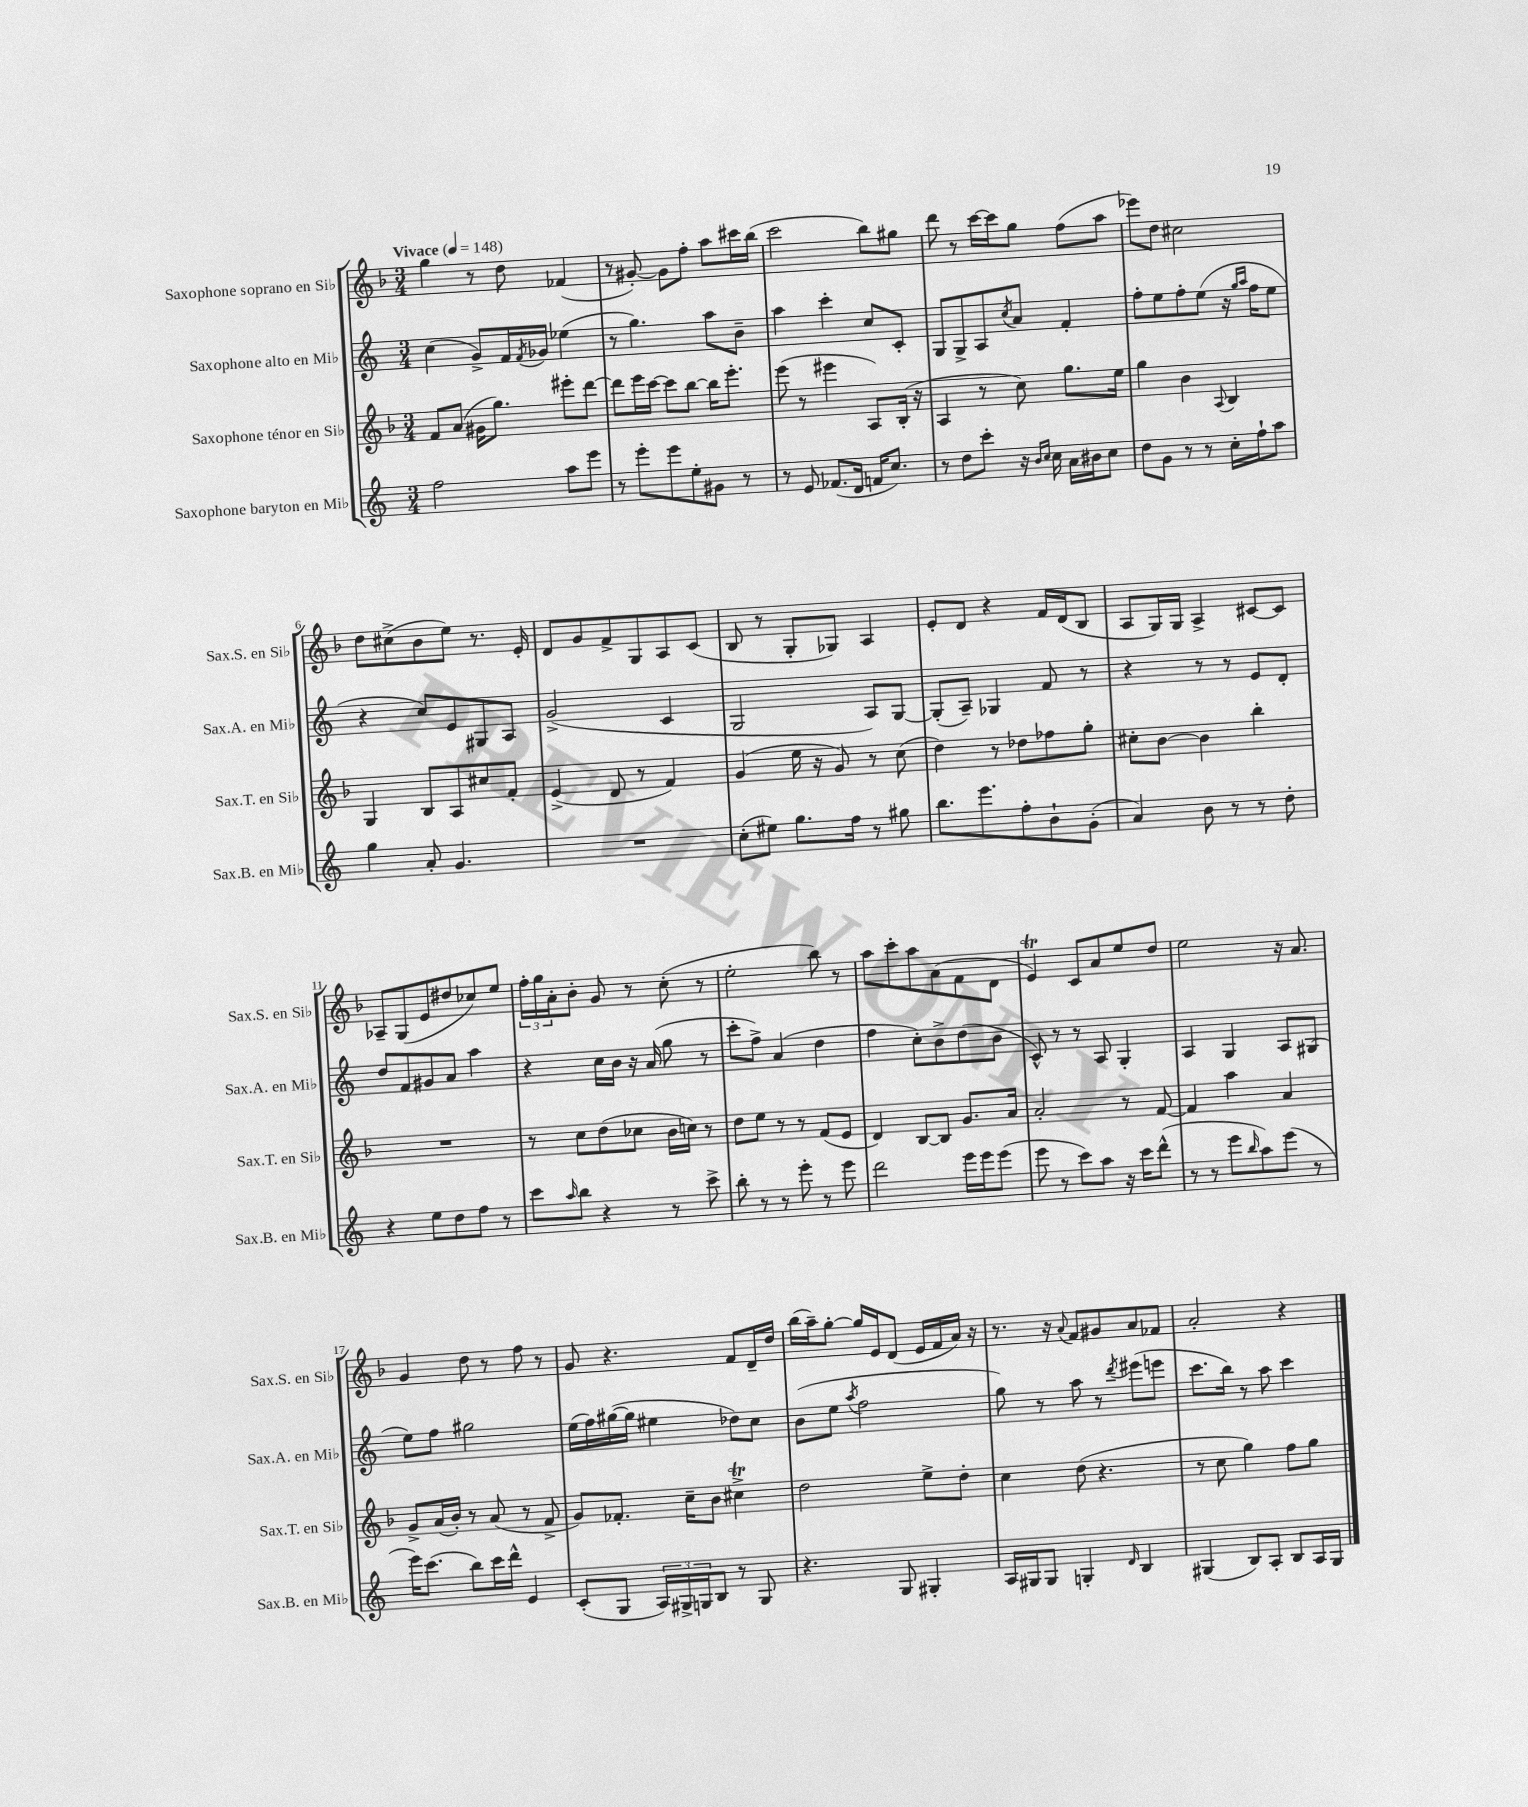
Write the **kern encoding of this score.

**kern	**kern	**kern	**kern
*part4	*part3	*part2	*part1
*staff4	*staff3	*staff2	*staff1
*I"Saxophone baryton en Mi♭	*I"Saxophone ténor en Si♭	*I"Saxophone alto en Mi♭	*I"Saxophone soprano en Si♭
*I'Sax.B. en Mi♭	*I'Sax.T. en Si♭	*I'Sax.A. en Mi♭	*I'Sax.S. en Si♭
*clefG2	*clefG2	*clefG2	*clefG2
*k[]	*k[b-]	*k[]	*k[b-]
*M3/4	*M3/4	*M3/4	*M3/4
*MM148	*MM148	*MM148	*MM148
=1	=1	=1	=1
!	!	!	!LO:TX:a:B:t=Vivace
2ff\	8f/L	(4cc\	4gg\
.	(8a/J	.	.
.	16g#X\KL	8g^/L)	8r
.	8.gg\J)	.	.
.	.	16f/L	8dd\
.	.	8qf/	.
.	.	16g-X/JJ	.
8aa\L	8eee#X'\L	(4ee-X\	(4f-X/
8eee\J	[8ddd\J	.	.
=2	=2	=2	=2
8r	8ddd\L]	8r	8r
8eee'\L	16eee\L	4.gg\)	[8g#X'/)
.	[16ccc\JJ	.	.
8eee\	8ccc\L]	.	8g#\L]
8ee'\	[8bb-\J	.	8ff'\J
8g#X\J	16bb-\KL]	8aa\L	8aa\L
.	8.eee'\J	.	.
8r	.	8b~\J	16ccc#X\L
.	.	.	(16bb-\JJ
=3	=3	=3	=3
8r	(8eee\	4aa\	2ccc\
8e/	8r	.	.
(8.f-X/L	4eee#X\	4ccc'\	.
16d/Jk	.	.	.
16fn/KL	8A/L)	8cc/L	8bb-\L)
8.cc/J)	.	.	.
.	(16B-'/Jk	8c'/J	8gg#X\J
.	16r	.	.
=4	=4	=4	=4
8r	4A/	8G/L	8ddd\
8dd\L	.	8G^/	8r
8ccc'\J	8r	8A/	[16ccc\LL
.	.	.	16ccc\J]
.	.	8qcc/	.
16r	8cc\)	8a/J	8gg\J
16qqb/LL	.	.	.
16qqcc/JJ	.	.	.
16cc\	.	.	.
16a\LL	8.gg\L	4f'/	(8ff\L
16b#X\J	.	.	.
8cc\J	.	.	8aa\J
.	16ee\Jk	.	.
=5	=5	=5	=5
8dd\L	4gg\	8ff'\L	8eee-X\L)
8g\J	.	8ee\	8dd\J
8r	4b-\	8ff'\	2cc#X\
8r	.	(8ee\J	.
.	8qqA/	.	.
16cc'\LL	4B-/	16r	.
.	.	16qqgg/LL	.
.	.	16qqaa/JJ	.
16ff`\J	.	16ff\KL	.
8aa\J	.	8ee\J	.
!!LO:LB:g=z
=6	=6	=6	=6
4gg\	4G/	4r	8dd\L
.	.	.	(8cc#X^\
8a'/	8B-/L	8cc/L)	8b-\
4.g/	8A/	8e/	8ee\J)
.	8cc#X/	8G#X/	8.r
.	8f'/J	8A/J	.
.	.	.	16e'/
=7	=7	=7	=7
2.r	(4e^/	(2g^/	8d/L
.	.	.	8g/
.	8d/	.	8f^/
.	8r	.	8G/
.	4f/)	4c/	8A/
.	.	.	(8c/J
=8	=8	=8	=8
(8cc'\L	(4g/	2G/	8B-/
8ee#X\J)	.	.	8r
8.gg\L	16ee\	.	8G'/L
.	16r	.	.
.	8g/)	.	8G-X/J)
16ff\Jk	.	.	.
8r	8r	8A/L)	4A/
8gg#X\	(8cc\	[8G/J	.
=9	=9	=9	=9
8.bb\L	4dd\)	(8G'/L]	8e'/L
.	.	8A~/J)	8d/J
8.eee\	.	.	.
.	8r	4G-X/	4r
8ff'\	8dd-X\L	.	.
8b`\	8ff-X\	8f/	16f/LL
.	.	.	(16d/J
(8g'\J	8gg'\J	8r	8B-/J
=10	=10	=10	=10
4a/)	8cc#X'\L	4r	8A/L
.	[8b-\J	.	16G/L)
.	.	.	16G/JJ
8b\	4b-\]	8r	4A^/
8r	.	8r	.
8r	4bb-'\	8e/L	[8c#X/L
8dd'\	.	8d'/J	8c#/J]
!!LO:LB:g=z
=11	=11	=11	=11
4r	2.r	8dd/L	8A-X~/L
.	.	8f/	(8G/
8ee\L	.	8g#X/	8e/
8dd\	.	8a/J	8dd#X/
8ff\J	.	4aa\	8cc-X/)
8r	.	.	8ee/J
=12	=12	=12	=12
8ccc\L	8r	4r	24ff'\LL
.	.	.	24gg\
.	.	.	24a'\J
16qqaa/	.	.	.
8bb\J	8cc\L	.	8b-'\J
4r	(8dd\	16cc\LL	8g/
.	.	16b\JJ	.
.	8cc-X\J	16r	8r
.	.	(16a/	.
8r	16b-\LL	8gg\	(8cc'\
.	16ccn\JJ)	.	.
8ccc^\	8r	8r	8r
=13	=13	=13	=13
8bb'\	8dd\L	8ccc'\L	2ee'\
8r	8ee\J	8ff^\J)	.
8r	8r	(4a/	.
8eee'\	8r	.	.
8r	(8f/L	4dd\	8bb-\)
8eee\	8e/J	.	8r
=14	=14	=14	=14
2ddd\	4d/)	4ff\	8aa\L
.	.	.	8ccc'\
.	[8B-/L	8cc'\L)	8aa\
.	8B-/J]	8b^\	(8a\
16eee\LL	8.g/L	(8dd\	8f\
16eee\J	.	.	.
(8eee\J	.	8b\J	8d\J
.	16a/Jk	.	.
=15	=15	=15	=15
8eee\	2a'/	8c^^/)	4et/)
8r	.	8r	.
8ccc\L)	.	8r	8c/L
8aa\J	.	8A/	8a/
16r	8r	4G'/	8ee/
16ccc\KL	.	.	.
(8ddd^^\J	[8f/	.	8dd/J
=16	=16	=16	=16
8r	4f/]	4A/	2ee\
8r	.	.	.
8eee\L	4aa\	4G/	.
16qqbb/	.	.	.
8aa\)	.	.	.
(8eee\J	4a/	8A/L	16r
.	.	.	8.a/
8r	.	(8G#X/J	.
!!LO:LB:g=z
=17	=17	=17	=17
16eee\KL)	8g^/L	8ee\L)	4g/
(8.ccc\J	.	.	.
.	(16a/L	8ff\J	.
.	16b-'/JJ)	.	.
8bb\L)	8r	2gg#X\	8dd\
16ccc\L	(8a/	.	8r
16ddd^^\JJ	.	.	.
4e/	8r	.	8ff\
.	8f^/	.	8r
=18	=18	=18	=18
(8c'/L	8g/L)	(16ee\LL	8g/
.	.	16ff\)	.
8G/J	8.f-X'/J	([16gg#X\	4.r
.	.	16gg#\JJ]	.
24A/LL)	.	4ee#X\	.
24G#X^/	.	.	.
.	16cc~\KL	.	.
24Gn/J	.	.	.
8B/J	8b-\J	.	.
8r	4cc#Xt^\	8dd-X\L)	8f/L
8G/	.	8cc\J	16d~/L
.	.	.	16dd/JJ
=19	=19	=19	=19
4.r	2dd\	(8b\L	(16bb-\LL
.	.	.	16aa~\J)
.	.	8ee\J	[8gg'\J
.	.	8qaa/	.
.	.	2ff\	16gg/LL]
.	.	.	16e/J
8G/	.	.	(8d/J
4G#X'/	8ee^\L	.	16e/LL
.	.	.	16f/
.	8dd'\J	.	16a/JJ)
.	.	.	16r
=20	=20	=20	=20
16A/LL	4cc\	8gg\)	8.r
16G#X/J	.	.	.
8G#/J	.	8r	.
.	.	.	16r
.	.	.	8qqa/
4Gn'/	(8dd\	8aa\	8f/L
.	4.r	8r	8g#X/
16qqd/	.	8qddd/	.
4B/	.	(8eee#X\L	8a/
.	.	8eeen\J	8f-X/J
=21	=21	=21	=21
(4G#X/	8r	8.ccc\L	2a'/
.	8cc\	.	.
.	.	16bb\Jk)	.
8B/L)	4gg\)	8r	.
8A'/J	.	8aa\	.
8B/L	8ff\L	4ccc\	4r
16A/L	8gg\J	.	.
16G#/JJ	.	.	.
==	==	==	==
*-	*-	*-	*-
